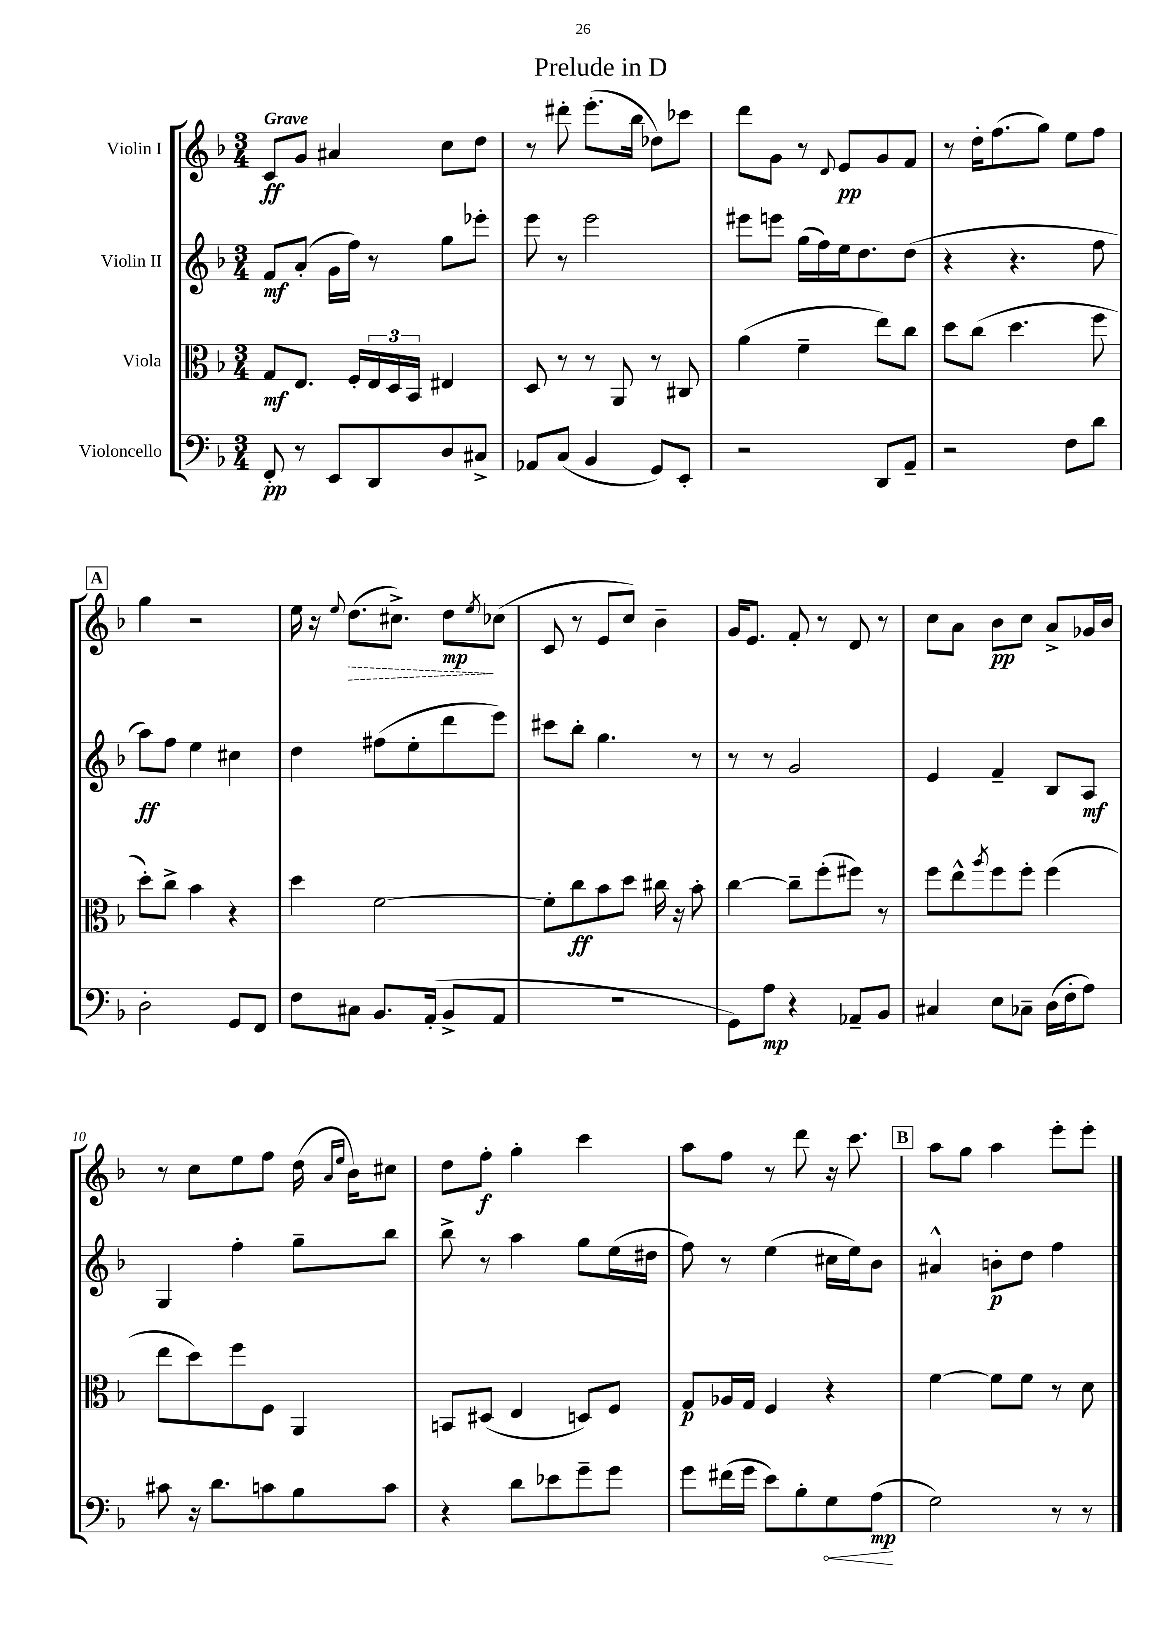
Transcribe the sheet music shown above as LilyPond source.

\header { title = "Prelude in D" }
<<
\new StaffGroup <<
\new Staff = "s0" \with { instrumentName = "Violin I" } {
    \clef treble \key f \major \numericTimeSignature \time 3/4 \tempo "Grave"
    c'8\ff g'8 ais'4 c''8 d''8 |
    r8 dis'''8-. e'''8.-.( bes''16 des''8) ces'''8 |
    d'''8 g'8 r8 \appoggiatura { d'8 } e'8\pp g'8 f'8 |
    r8 d''16-. f''8.( g''8) e''8 f''8 |
    \mark \markup { \box "A" } g''4 r2 |
    e''16 r16 \appoggiatura { e''8 } \once \override Hairpin.style = #'dashed-line d''8.\>( cis''8.->) d''8\mp\! \acciaccatura { e''8 } ces''8( |
    c'8 r8 e'8 c''8) bes'4-- |
    g'16 e'8. f'8-. r8 d'8 r8 |
    c''8 a'8 bes'8\pp c''8 a'8-> ges'16 bes'16 |
    r8 c''8 e''8 f''8 d''16( \grace { a'16 e''16 } bes'16) cis''8 |
    d''8 f''8-.\f g''4-. c'''4 |
    a''8 f''8 r8 d'''8 r16 c'''8. |
    \mark \markup { \box "B" } a''8 g''8 a''4 e'''8-. e'''8-. \bar "|." |
}
\new Staff = "s1" \with { instrumentName = "Violin II" } {
    \clef treble \key f \major \numericTimeSignature \time 3/4
    f'8\mf a'8-.( g'16 f''16) r8 g''8 ees'''8-. |
    e'''8 r8 e'''2 |
    eis'''8 e'''8 g''16( f''16) e''16 d''8. d''8( |
    r4 r4. f''8 |
    \mark \markup { \box "A" } a''8\ff) f''8 e''4 cis''4 |
    d''4 fis''8( e''8-. d'''8 e'''8) |
    cis'''8 bes''8-. g''4. r8 |
    r8 r8 g'2 |
    e'4 f'4-- bes8 a8\mf |
    g4 f''4-. g''8-- bes''8 |
    bes''8-> r8 a''4 g''8 e''16( dis''16 |
    f''8) r8 e''4( cis''16 e''16) bes'8 |
    \mark \markup { \box "B" } ais'4-^ b'8-.\p d''8 f''4 \bar "|." |
}
\new Staff = "s2" \with { instrumentName = "Viola" } {
    \clef alto \key f \major \numericTimeSignature \time 3/4
    g8\mf e8. f16-. \tuplet 3/2 { e16 d16 bes,16 } eis4 |
    d8 r8 r8 a,8 r8 cis8 |
    a'4( f'4-- e''8) c''8 |
    d''8 c''8( d''4. f''8 |
    \mark \markup { \box "A" } d''8-.) c''8-> bes'4 r4 |
    d''4 f'2~ |
    f'8-. c''8\ff bes'8 d''8 cis''16 r16 bes'8-. |
    c''4~ c''8-- f''8-.( fis''8) r8 |
    f''8 e''8-^ \acciaccatura { a''8 } f''8 f''8-. f''4( |
    e''8 d''8) f''8 f8 a,4 |
    b,8 dis8( e4 d8) f8 |
    g8\p aes16 g16 f4 r4 |
    \mark \markup { \box "B" } f'4~ f'8 f'8 r8 d'8 \bar "|." |
}
\new Staff = "s3" \with { instrumentName = "Violoncello" } {
    \clef bass \key f \major \numericTimeSignature \time 3/4
    f,8-.\pp r8 e,8 d,8 d8 cis8-> |
    aes,8 c8( bes,4 g,8) e,8-. |
    r2 d,8 a,8-- |
    r2 f8 d'8 |
    \mark \markup { \box "A" } d2-. g,8 f,8 |
    f8 cis8 bes,8. a,16-.( bes,8-> a,8 |
    R2. |
    g,8) a8\mp r4 aes,8-- bes,8 |
    cis4 e8 ces8-- d16( f16-. a8) |
    cis'8 r16 d'8. c'8 bes8 c'8 |
    r4 d'8 ees'8 g'8-- g'8 |
    g'8 fis'16( g'16 e'8) bes8-. \once \override Hairpin.circled-tip = ##t g8\< a8\mp\!( |
    \mark \markup { \box "B" } g2) r8 r8 \bar "|." |
}
>>
>>
